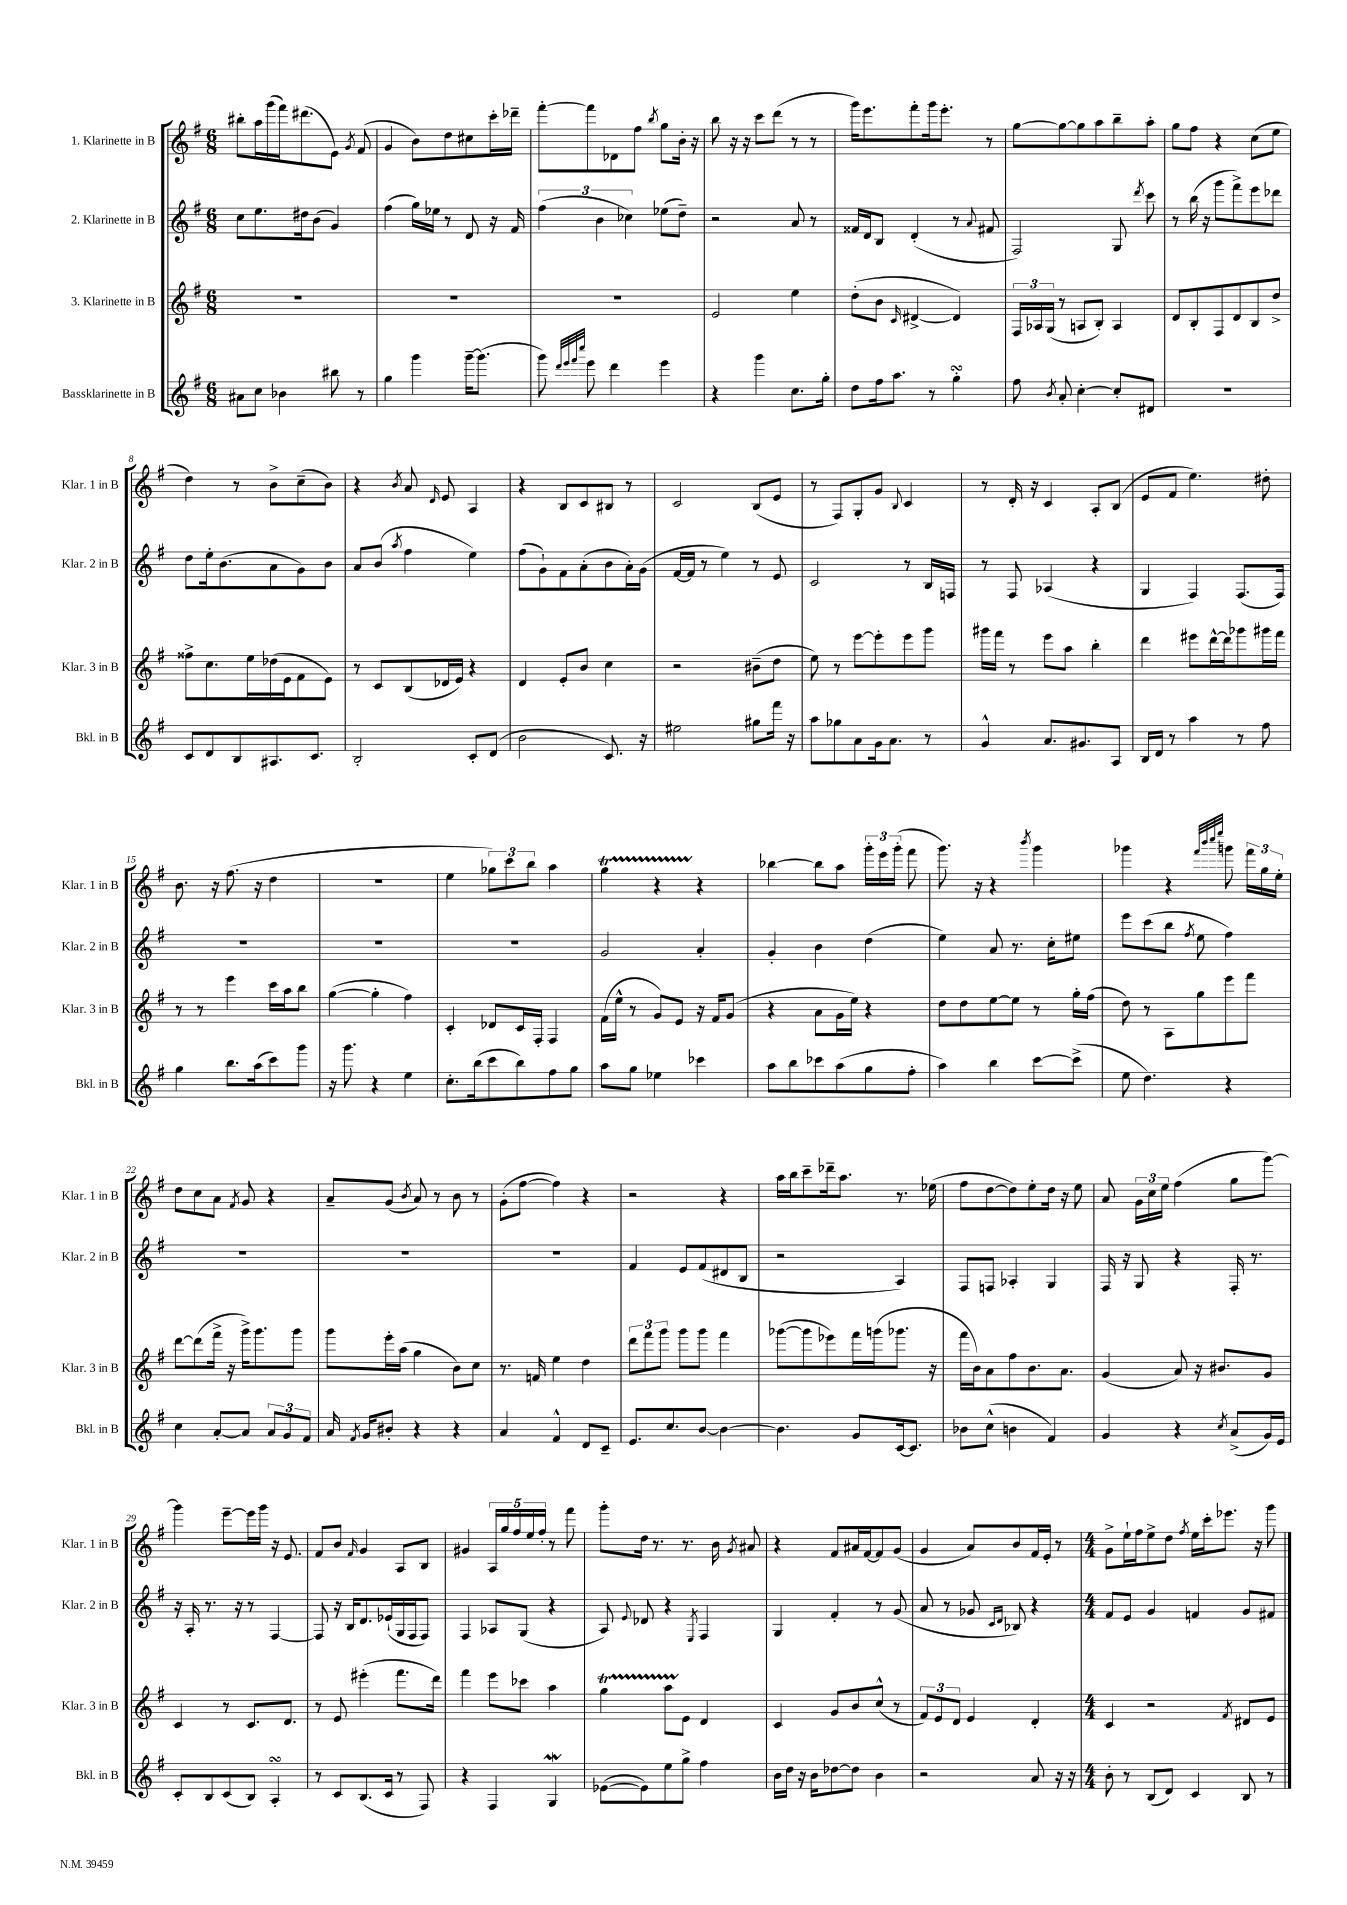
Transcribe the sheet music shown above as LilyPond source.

<<
\new StaffGroup <<
\new Staff = "s0" \with { instrumentName = "1. Klarinette in B" shortInstrumentName = "Klar. 1 in B" } {
    \clef treble \key g \major \numericTimeSignature \time 6/8
    \autoBeamOff bis''8[-. a''16 g'''16( fis'''16) dis'''8.( e'8]) \acciaccatura { g'8 } fis'8( |
    g'4 b'8[) d''8 cis''8 c'''16-. des'''16]-- |
    fis'''8[~-. fis'''8 des'8 fis''8] \acciaccatura { b''8 } g''8[ b'16]-. r16 |
    b''8 r16 r16 c'''8[ d'''8]( r8 r8 |
    g'''16[) e'''8. fis'''8-. g'''16 e'''8.]-. r8 |
    g''8[~ g''8~ g''8 a''8 b''8-- a''8]-. |
    g''8[ fis''8] r4 c''8[( e''8] |
    d''4) r8 b'8[-> c''8--( b'8]) |
    r4 \acciaccatura { b'8 } a'8 \grace { d'16 } e'8 a4 |
    r4 b8[ c'8 bis8] r8 |
    c'2 b8[( e'8] |
    r8 fis8[) g8-. g'8] \appoggiatura { b8 } c'4 |
    r8 d'16-. r16 c'4 a8[-. b8]( |
    e'8[ fis'8] e''4.) dis''8-. |
    b'8. r16 fis''8.( r16 d''4 |
    R2. |
    e''4 \tuplet 3/2 { ges''8[) c'''8 b''8] } a''4 |
    g''4\startTrillSpan r4 r4\stopTrillSpan |
    bes''4~ bes''8[ a''8] \tuplet 3/2 { g'''16[-. e'''16 g'''16]-.( } fis'''8 |
    g'''8.) r16 r4 \acciaccatura { b'''8 } g'''4 |
    ges'''4 r4 \grace { fis'''32[ b'''32 c''''32 e''''32] } g'''8 \tuplet 3/2 { fis'''16[ g''16 e''16]-. } |
    d''8[ c''8 a'8] \acciaccatura { fis'8 } g'8 r4 |
    a'8[-- g'8]( \acciaccatura { b'8 } a'8) r8 b'8 r8 |
    g'8[-.( fis''8]~ fis''4) r4 |
    r2 r4 |
    a''16[ b''16 c'''8-- des'''16-- a''8.] r8. ees''16( |
    fis''8[ d''8~ d''8) e''8-. d''16] r16 e''8 |
    a'8 \tuplet 3/2 { g'16[ c''16 e''16] } fis''4( g''8[ g'''8]~) |
    g'''4 e'''8[~-- e'''16 g'''16] r16 e'8. |
    fis'8[ b'8] \grace { fis'16 } g'4 a8[ b8] |
    gis'4 \tuplet 5/4 { a16[ g''16 fis''16 e''16 fis''16]-. } r8 fis'''8 |
    g'''8[-. d''16] r8. r8. b'16 \acciaccatura { g'8 } ais'8 |
    r4 fis'8[ ais'16 fis'16~ fis'8 g'8]( |
    g'4 a'8[) b'8 fis'16 e'16]-. r8 |
    \numericTimeSignature \time 4/4 g'8[-> e''16-! fis''16 e''8-> d''8] \acciaccatura { fis''8 } e''16[ c'''16-. ees'''8.] r16 g'''8 \bar "|." |
}
\new Staff = "s1" \with { instrumentName = "2. Klarinette in B" shortInstrumentName = "Klar. 2 in B" } {
    \clef treble \key g \major \numericTimeSignature \time 6/8
    \autoBeamOff c''8[ e''8. dis''16 b'8]( g'4) |
    fis''4( g''16[) ees''16] r8 d'8 r16 fis'16 |
    \tuplet 3/2 { fis''4( b'4 ces''4) } ees''8[( d''8]--) |
    r2 a'8 r8 |
    fisis'16[ d'16 b8] d'4-.( r8 \appoggiatura { a'8 } fis'8 |
    fis2) g8 \acciaccatura { d'''8 } c'''8 |
    r8 b''16( r16 g'''8[ fis'''8->) e'''8 des'''8] |
    d''8[ e''16-. b'8.( a'8 g'8) b'8] |
    a'8[ b'8]( \acciaccatura { a''8 } fis''4 e''4) |
    fis''8[( g'8-!) fis'8 a'8-.( b'8 a'16-.) g'16]( |
    fis'16[~ fis'16] r8 e''4) r8 e'8 |
    c'2 r8 b16[ f16] |
    r8 fis8 aes4( r4 |
    g4 fis4) fis8.[( fis16]) |
    R2. |
    R2. |
    R2. |
    g'2 a'4-. |
    g'4-. b'4 d''4( |
    e''4) a'8 r8. c''16[-. eis''8] |
    e'''8[ c'''8( b''8] \acciaccatura { fis''8 } e''8 fis''4) |
    R2. |
    R2. |
    R2. |
    fis'4 e'8[ fis'8( dis'8 b8] |
    r2 a4) |
    fis8[ f8] aes4-. g4 |
    fis16 r16 g8 r4 fis16-. r8. |
    r16 a16-. r8. r16 r8 fis4~ |
    fis8 r16 b16[ d'8. ees'16-!( g16 fis16 fis8]) |
    fis4 aes8[ g8]( r4 |
    a8) \appoggiatura { e'8 } des'8 r4 \acciaccatura { e8 } fis4 |
    g4 fis'4-. r8 g'8( |
    a'8 r8 ges'8 \grace { c'16[ d'16] } bes8) r4 |
    \numericTimeSignature \time 4/4 fis'8[ e'8] g'4 f'4 g'8[ fis'8] \bar "|." |
}
\new Staff = "s2" \with { instrumentName = "3. Klarinette in B" shortInstrumentName = "Klar. 3 in B" } {
    \clef treble \key g \major \numericTimeSignature \time 6/8
    \autoBeamOff R2. |
    R2. |
    R2. |
    e'2 e''4 |
    d''8[-.( b'8] \grace { c'16 } dis'4~-> dis'4) |
    \tuplet 3/2 { fis16[ aes16 g16]( } r8 a8[ b8]-.) a4 |
    d'8[ b8-. fis8 d'8 b8 d''8]-> |
    fisis''8[-> c''8. e''16 des''16( e'16 fis'8 e'8]) |
    r8 c'8[ b8( des'16 e'16]) r4 |
    d'4 e'8[-. b'8] c''4 |
    r2 bis'8[--( d''8] |
    e''8) r8 e'''8[~ e'''8-. e'''8 g'''8] |
    gis'''16[ fis'''16] r8 e'''8[ a''8] b''4-. |
    d'''4 eis'''8[ d'''16~-^ d'''16 ges'''8 gis'''16 fis'''16] |
    r8 r8 e'''4 c'''16[ a''16 b''8] |
    g''4~( g''4-. fis''4) |
    c'4-. des'8[ c'16 fis16]-. fis4 |
    fis'16[( e''16]-^ r8 g'8[) e'8] r16 fis'16[ g'8]( |
    r4 a'8[ g'16 e''16]) r4 |
    d''8[ d''8 e''8~ e''8] r8 g''16[-. fis''16]( |
    d''8) r8 a8[ g''8 e'''8 fis'''8] |
    d'''8[~ d'''8( fis'''16]-> r16 g'''16[->) g'''8. g'''8] |
    g'''8[ e'''16-. a''16]( g''4 b'8[) c''8] |
    r8. f'16 e''4 d''4 |
    \tuplet 3/2 { d'''8[ fis'''8 g'''8] } g'''8[ g'''8] fis'''4 |
    ges'''8[~( ges'''8 ees'''8) fis'''16 g'''16( ges'''8.] r16 |
    fis'''16[ b'16) a'8 fis''8 b'8. a'8.] |
    g'4( a'8) r16 bis'8.[ g'8] |
    c'4 r8 c'8.[ d'8.] |
    r8 e'8 eis'''4-.( fis'''8.[ d'''16]) |
    fis'''4 e'''8[ ces'''8] a''4 |
    g''4\startTrillSpan a''8[ e'8]\stopTrillSpan d'4 |
    c'4 g'8[ b'8 c''8]-^( r8 |
    \tuplet 3/2 { fis'8[) e'8 d'8] } e'4 d'4-. |
    \numericTimeSignature \time 4/4 c'4 r2 \acciaccatura { fis'8 } dis'8[ e'8] \bar "|." |
}
\new Staff = "s3" \with { instrumentName = "Bassklarinette in B" shortInstrumentName = "Bkl. in B" } {
    \clef treble \key g \major \numericTimeSignature \time 6/8
    \autoBeamOff ais'8[ c''8] bes'4 bis''8 r8 |
    g''4 g'''4 g'''16[~-- g'''8.]( |
    g'''8) \grace { d'''32[ e'''32 fis'''32 c''''32] } e'''8 d'''4 e'''4 |
    r4 g'''4 c''8.[ g''16]-. |
    d''8[ fis''16 a''8.] r8 g''4-.\turn |
    fis''8 \acciaccatura { b'8 } a'8-. c''4~-. c''8[-. dis'8] |
    R2. |
    c'8[ d'8 b8 ais8. c'8.] |
    b2-. c'8[-. d'8]( |
    b'2 c'8.) r16 |
    eis''2 gis''8[ fis'''16] r16 |
    a''8[ ges''8 a'8 g'16 a'8.] r8 |
    g'4-^ a'8.[ gis'8. a8] |
    b16[ d'16] r8 a''4 r8 fis''8 |
    g''4 b''8.[ a''16( c'''8) g'''8] |
    r16 g'''8. r4 e''4 |
    c''8.[-. b''16( c'''8 b''8) fis''8 g''8] |
    a''8[ g''8] ees''4 ces'''4 |
    a''8[ b''8 ces'''8 a''8( g''8 fis''8]-. |
    a''4) b''4 c'''8[~ c'''8]->( |
    e''8 d''4.) r4 |
    c''4 a'8[~-. a'8] \tuplet 3/2 { a'8[ g'8 fis'8] } |
    a'16 \acciaccatura { fis'8 } g'16[ bis'8]-. r4 r4 |
    a'4 fis'4-^ d'8[ c'8]-- |
    e'8.[ c''8. b'8]~ b'4~ |
    b'4. g'8[ c'16~ c'8.] |
    bes'8[ c''8]-^( b'4 fis'4) |
    g'4 r4 \acciaccatura { c''8 } a'8[->( g'16) e'16] |
    c'8[-. b8 c'8( b8]) a4-.\turn |
    r8 c'8[ b8.( c'16] r8 fis8) |
    r4 fis4 g4\mordent |
    ees'8[~( ees'8) e''8 g''8]-> fis''4 |
    b'16[ d''16] r16 b'16[ des''8~ des''8] b'4 |
    r2 a'8 r16 r16 |
    \numericTimeSignature \time 4/4 b'8-. r8 b8[( d'8]) c'4 b8 r8 \bar "|." |
}
>>
>>
